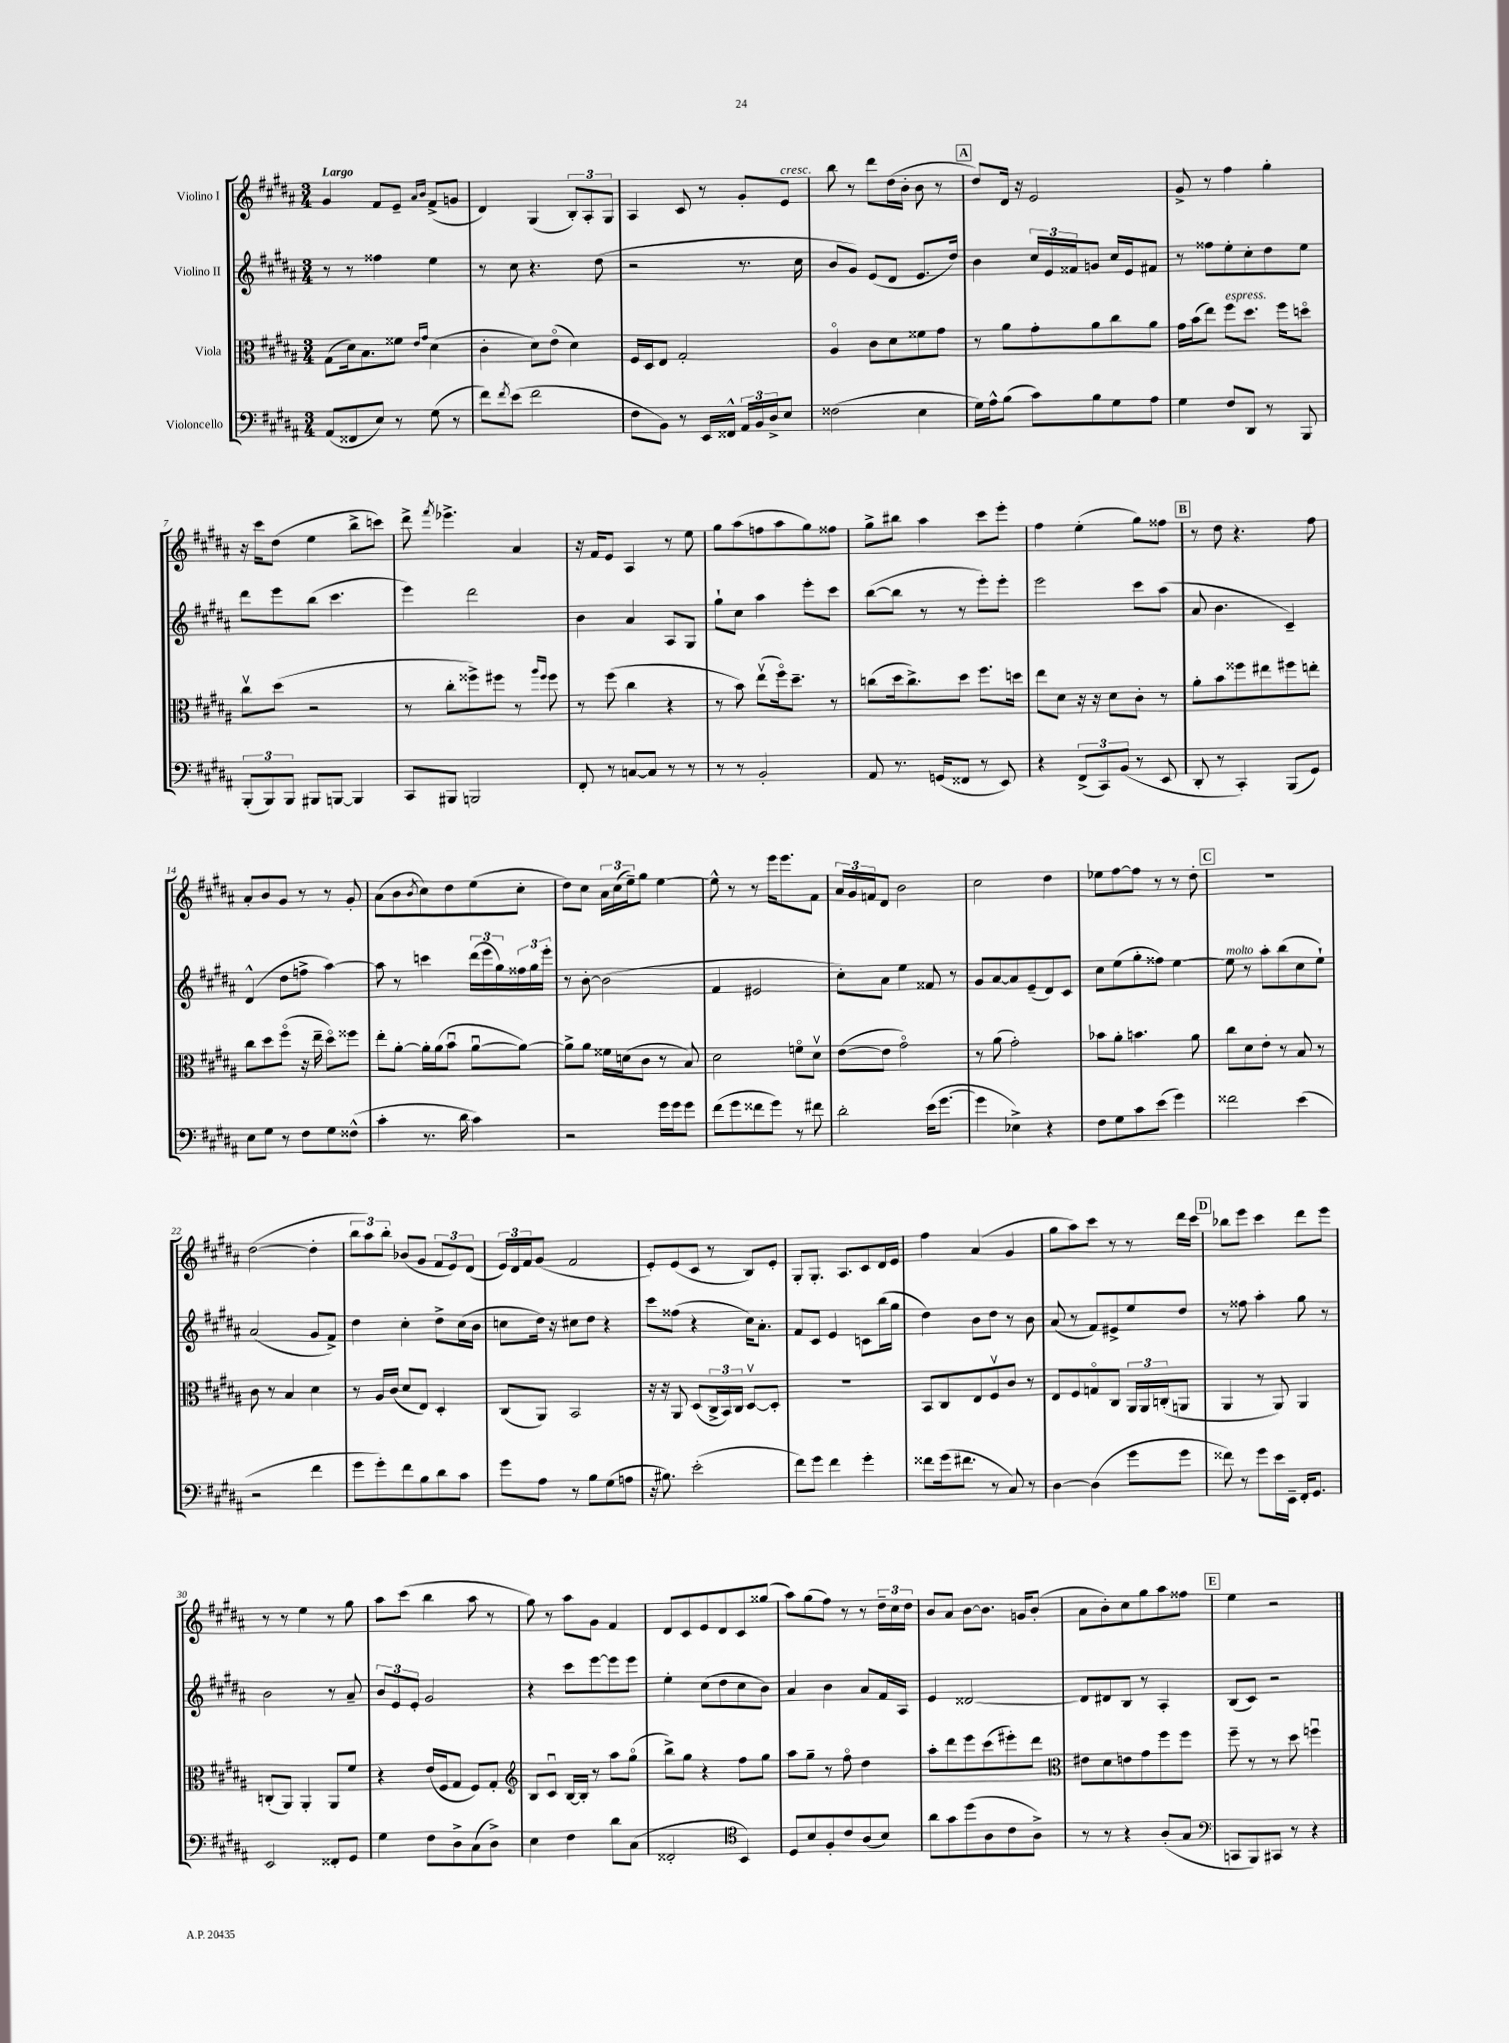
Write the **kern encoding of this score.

**kern	**kern	**kern	**kern
*staff4	*staff3	*staff2	*staff1
*clefF4	*clefC3	*clefG2	*clefG2
*k[f#c#g#d#a#]	*k[f#c#g#d#a#]	*k[f#c#g#d#a#]	*k[f#c#g#d#a#]
*M3/4	*M3/4	*M3/4	*M3/4
(8AA#	(8G#	8r	4g#
8FF##	16d#)	8r	.
.	8.B	.	.
8E)	.	4ff##	8f#
8r	8f##	.	8e~
.	16qqe	.	16qqa#
.	16qqg#	.	16qqb
(8G#	(4d#	4ee	(8f#^
8r	.	.	8g
=	=	=	=
8f#)	4c#'	8r	4d#)
8qf#	.	.	.
(8e	.	8cc#	.
2f#	8d#)	4.r	(4G#
.	(8eo	.	.
.	4d#)	.	12B')
.	.	.	12A#'
.	.	(8dd#	.
.	.	.	12G#
=	=	=	=
8F#	16F#	2r	4A#
.	16D#	.	.
8BB)	8E	.	.
8r	2G#'	.	8c#
16EE	.	.	8r
16FF##^^	.	.	.
24AA#	.	8.r	8g#'
24BB	.	.	.
24D#^	.	.	.
8E	.	.	8e
.	.	16cc#	.
=	=	=	=
(2F##	4A#o	8b	8bb
.	.	8g#)	8r
.	8c#	(8e	8ddd#
.	8d#	8d#	(16dd#
.	.	.	16b'
4E	8f##	8.e	8b
.	8g#	.	8r
.	.	16dd#)	.
=	=	=	=
16G#)	8r	4b	8dd#)
16A#^^	.	.	.
(8B	8a#	.	16d#
.	.	.	16r
8c#)	8g#'	24cc#	2e
.	.	24e	.
.	.	24f##	.
8B	8a#	8g	.
8G#	8cc#	16cc#	.
.	.	16e	.
8A#	8a#	8f#	.
=	=	=	=
4G#	16g#	8r	8g#^
.	(16b	.	.
.	8ee)	8ff##	8r
8F#	8ff#	8ee'	4ff#
8DD#	8.dd#	8cc#'	.
8r	.	8dd#	4gg#'
.	16ff#	.	.
8BBB	8ddo	8ee	.
=	=	=	=
(12BBB'	8cc#v	8ddd#	16r
.	.	.	16ccc#
12BBB)	.	.	.
.	(8dd#	8eee	(8dd#
12BBB	.	.	.
8BBB#	2r	(8bb	4ee
[8BBB	.	4.ccc#	.
4BBB]	.	.	8bb^
.	.	.	8ccc)
=	=	=	=
8CC#	8r	4eee)	8ddd#^
.	.	.	8qfff#
8BBB#	8cc#'	.	4.eee-^
2BBB	8ff##^)	2ddd#	.
.	8ff#	.	.
.	8r	.	4a#
.	16qqaa#	.	.
.	16qqff#	.	.
.	8ff#	.	.
=	=	=	=
8FF#'	8r	4b	16r
.	.	.	16f#
8r	(8ff#	.	8e
[8C	4cc#	4a#	4A#
8C]	.	.	.
8r	4r	8A#	8r
8r	.	8G#	8ee
=	=	=	=
8r	8r	8gg#`	8gg#
8r	8b)	8cc#	(8aa#
2BB'	(8eev	4aa#	8ff
.	16ff#o)	.	8aa#
.	8.dd#~	.	.
.	.	8eee'	8gg#)
.	8r	8ccc#	8ff##
=	=	=	=
8AA#	(8cc	([8bb	8gg#^
8.r	16dd#	8bb]	8bb#
.	8.cc^)	.	.
.	.	8r	4aa#
(16GG	.	.	.
8FF##	8dd#	8r	.
8r	8.ff#	8eee')	8ccc#
8EE)	.	8eee'	8eee'
.	16dd	.	.
=	=	=	=
4r	8ee	2eee	4ff#
.	8d#	.	.
(12FF#^	16r	.	(4ee'
.	16r	.	.
12CC#)	.	.	.
.	8d#	.	.
(12BB	.	.	.
8r	8c#'	8ccc#	8gg#)
8EE	8r	(8aa#	8ff##
=	=	=	=
8DD#'	8a#'	8a#	8r
8r	8b	4.b	8dd#
4CC#')	8ff##	.	4.r
.	8ee#	.	.
(8BBB	8ff#	4c#~)	.
8GG#)	8ee'	.	8ff#
=	=	=	=
8E	8cc#	(4d#^^	8a#'
8G#	8dd#	.	8b
8r	(8ff#o	8dd#	8g#
8F#	16r	8ff^	8r
.	16ee~	.	.
8G#	8dd#o)	[4aa#)	8r
(8F##^^	8ff##	.	8g#'
=	=	=	=
4c#'	8ee'	8aa#]	(8a#
.	[8a#'	8r	8b
.	.	.	8qb
8.r	16a#']	4ccc	8cc#)
.	(16a#	.	.
.	8bu	.	8dd#
16d#	.	.	.
4c#)	[8a#u	(24ddd#	(8ee
.	.	24eee	.
.	.	24gg#)	.
.	8a#_)	24ff##	8cc#'
.	.	24gg#	.
.	.	24eee'	.
=	=	=	=
2r	8a#^]	8r	8dd#)
.	8a#	[8b'	8cc#
.	16f##	(2b]	24a#
.	.	.	(24cc#
.	(16d	.	.
.	.	.	24ee~)
.	8c#	.	8gg#
16g#	8r	.	[4ee
16g#	.	.	.
8g#	8B)	.	.
=	=	=	=
(8f#	2d#	4f#	8ee^^]
8g#	.	.	8r
8f##	.	2e#	8r
8g#)	.	.	16eee
.	.	.	8.eee
8r	8fo	.	.
8f#	8d#v	.	8f#
=	=	=	=
2d#'	([8e	8cc#')	24a#
.	.	.	24g#
.	.	.	24f
.	8e]	8a#	8d#
.	2g#o)	4ee	2b
(16e	.	8f##	.
[8.g#	.	.	.
.	.	8r	.
=	=	=	=
4g#]	8r	8g#	2cc#
.	(8a#	[8a#	.
4E-^)	2g#')	8a#]	.
.	.	(8e~	.
4r	.	8d#)	4dd#
.	.	8c#	.
=	=	=	=
8F#	8b-	8cc#	8ee-
8G#	8a#'	(8ee	[8ff#
8c#	4.b	8gg#'	8ff#]
(8e	.	8ff##)	8r
4g#)	.	[4ee	8r
.	8a#	.	8dd#'
=	=	=	=
2f##	8cc#	8ee]	2.r
.	8d#	8r	.
.	8e'	8aa#'	.
.	8r	(8bb	.
(4e	8B	8cc#	.
.	8r	8ee`)	.
=	=	=	=
2r	8c#	(2a#	([2dd#
.	8r	.	.
.	4B	.	.
4f#	4d#	8g#	4dd#']
.	.	8f#^)	.
=	=	=	=
8g#	8r	4dd#	12bb
.	.	.	12aa#)
8g#')	16A#	.	.
.	.	.	12bb'
.	(16c#	.	.
8f#	8d#	4cc#'	(8b-
8B	8E)	.	8g#
8d#	4D#'	8dd#^	12f#
.	.	.	12e)
8c#	.	(16cc#	.
.	.	.	(12d#
.	.	16b	.
=	=	=	=
8g#	(8C#	8cc	24e)
.	.	.	24d#
.	.	.	24f#
8A#	8AA#)	16dd#)	(8g#
.	.	16r	.
8r	2BB	8cc#	2f#
8B	.	8dd#	.
(8G#	.	4r	.
8A	.	.	.
=	=	=	=
16r	16r	8ccc#	8e')
8.B#)	16r	.	.
.	8AA#	(8ff##	(8e
(2e'	(8D#	4r	8c#
.	24C#^	.	8r
.	24BB)	.	.
.	24C#	.	.
.	[8D#v	16cc#)	8B)
.	.	8.a#'	.
.	8D#']	.	8e'
=	=	=	=
8f#)	2.r	8f#	8G#'
8g#	.	8c#	8.G#'
4f#	.	4e	.
.	.	.	8.A#
4g#'	.	8c	8c#
.	.	(16bb	16d#
.	.	16gg#	16e
=	=	=	=
8f##	8BB	4dd#)	4ff#
(16g#	8C#	.	.
8.f#	.	.	.
.	8E	8b	(4a#
8r	8F#v	8dd#	.
8C#)	8c#	8r	4g#
8r	8r	8b	.
=	=	=	=
[4D#	8E	(8a#	8gg#
.	8F#	8r	8aa#)
(4D#]	8Go	8f#)	8ccc#
.	8C#	8e#^	8r
8g#	24AA#	8ee	8r
.	24AA#	.	.
.	(24C'	.	.
8g#	8AA	8dd#	16ddd#
.	.	.	16ccc#
=	=	=	=
8f##)	4AA#	8r	8bb-
8r	.	8ff##	8eee
8g#	8r	4aa#'	4ccc#
16e	8AA#)	.	.
16EE~	.	.	.
16FF#'	4AA#	8gg#	8ddd#
8.GG#	.	.	.
.	.	8r	8eee
=	=	=	=
2EE	(8C'	2b	8r
.	8AA#)	.	8r
.	4AA#'	.	4ee
8FF##'	8AA#	8r	8r
8GG#	8f#	8a#~	8gg#
=	=	=	=
4G#	4r	12b	8aa#
.	.	12e	.
.	.	.	(8ccc#
.	.	12e'	.
8F#	(16e	2g#	4bb
.	16F#	.	.
8D#^	8G#	.	.
(8C#	8F#)	.	8aa#
8D#^)	8G#'	.	8r
=	=	=	=
*	*clefG2	*	*
4E	8B	4r	8gg#)
.	8c#u	.	8r
4F#	[16B	8ccc#	8aa#
.	16B']	.	.
.	8r	[8eee	8g#
8d#	8aa#	8eee]	4f#
(8C#	(8gg#o	8eee	.
=	=	=	=
2FF##'	8bb^)	4ee'	8d#
.	8gg#	.	8c#
.	4r	(8cc#	8e
.	.	8dd#	8d#
*clefC4	*	*	*
4BB)	8ff#	8cc#	8c#
.	8gg#	8b)	(8gg##
=	=	=	=
8D#	8aa#	4a#	8aa#)
8B	8gg#~	.	(8gg#
8F#'	8r	4b	8ff#)
8c#	8ff#o	.	8r
(8A#	4dd#	8a#	8r
8B)	.	16f#	24dd#~
.	.	.	24cc#
.	.	16A#	.
.	.	.	24dd#
=	=	=	=
8a#	8aa#'	4e	8b
8g#	8ddd#	.	8a#
(8dd#	8eee	[2d##	[8b
8A#	(8ccc#	.	8.b]
8c#	8eee#')	.	.
.	.	.	16g
8A#^)	8ddd#	.	(8b'
=	=	=	=
*	*clefC3	*	*
8r	8e#	8d##]	8a#
8r	8d#	8d#	8b')
4r	8e	8B	8cc#
.	8g#	8r	8gg#
(8A#'	8ff#	4A#'	8aa#
8G#	8ff#	.	8ff##
=	=	=	=
*clefF4	*	*	*
8CC	8ff#~	(8B	4ee
8BBB)	8r	8c#)	.
8CC#	8r	2r	2r
8r	8dd#	.	.
4r	4ffu	.	.
==	==	==	==
*-	*-	*-	*-
